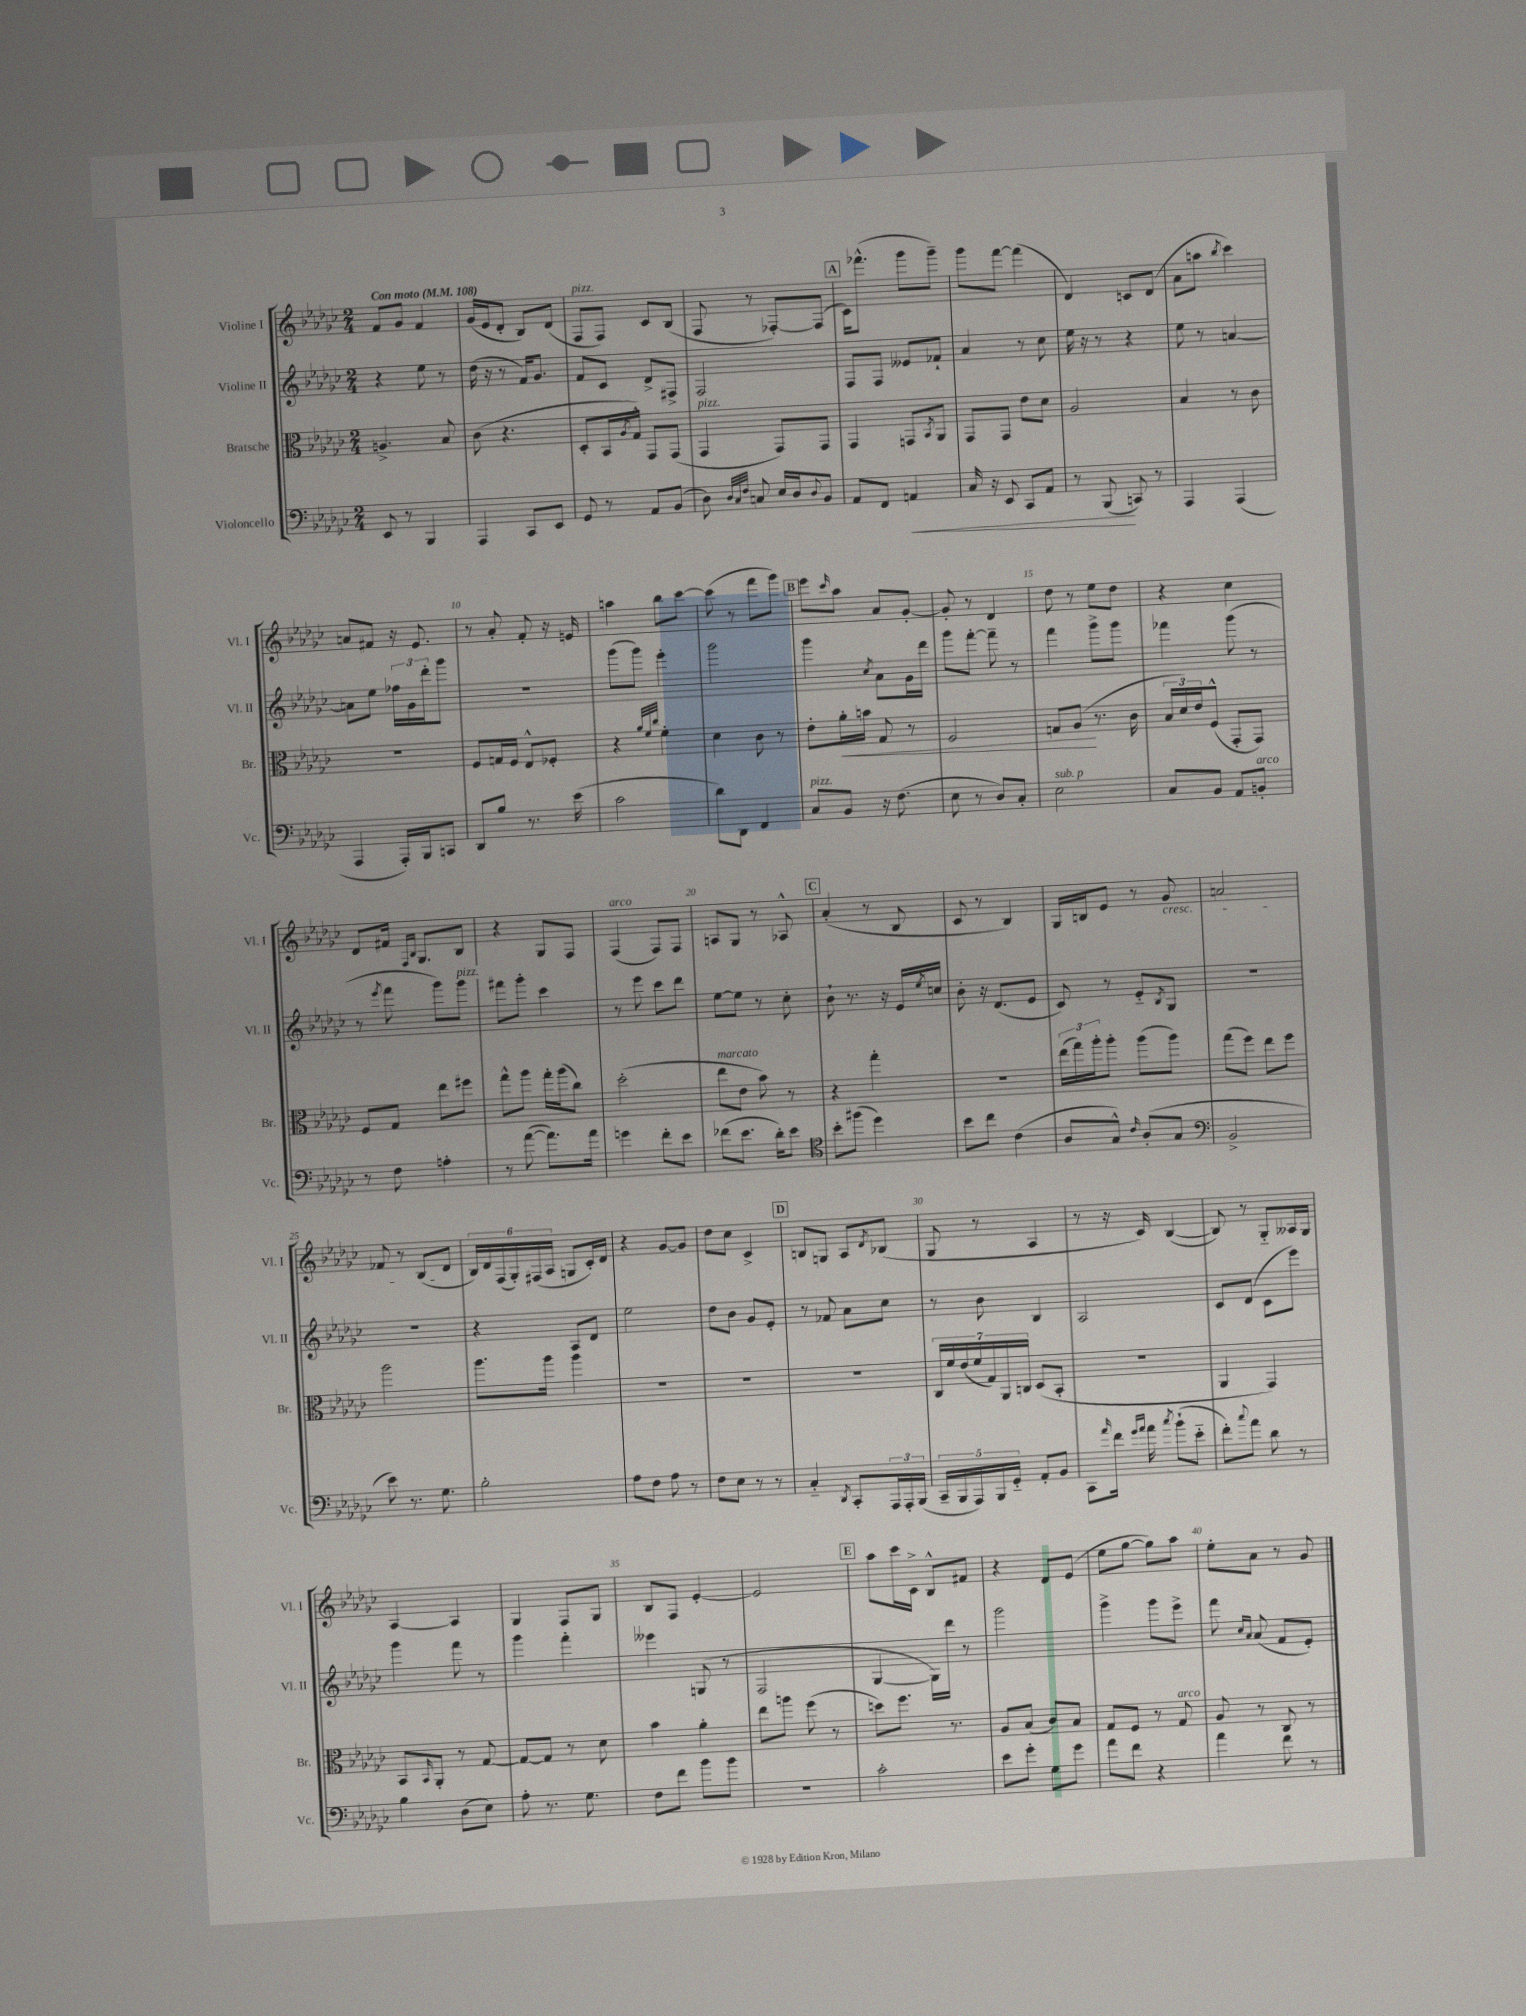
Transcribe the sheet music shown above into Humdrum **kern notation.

**kern	**kern	**kern	**kern
*staff4	*staff3	*staff2	*staff1
*clefF4	*clefC3	*clefG2	*clefG2
*k[b-e-a-d-g-c-]	*k[b-e-a-d-g-c-]	*k[b-e-a-d-g-c-]	*k[b-e-a-d-g-c-]
*M2/4	*M2/4	*M2/4	*M2/4
*MM108	*MM108	*MM108	*MM108
8EE-/	4.A^/	4r	8f/L
8r	.	.	8g-/J
4BBB-/	.	8ee-\	4f/
.	8B-/	8r	.
=	=	=	=
4AAA-/	(8c-\	(16dd-\	(16g-/LL
.	.	16r	16e-/J
.	4.r	8r	8d-'/J
8CC-/L	.	16f/LK)	8B-/L)
.	.	8.g-/J	.
8EE-/J	.	.	(8d-/J
=	=	=	=
8GG-/	8D-'/L	8f/L	8F/L
8r	16BB-/L	8c-/J	8F/J)
.	8qA-/	.	.
.	16G-^^/JJ)	.	.
8AA-/L	8GG-/L	8d-^/L	8c-/L
(8BB-/J	(8GG-/J	8F#^/J	(8B-/J
=	=	=	=
8D-\)	4GG-/	2F/	8F/
32qqD-/LLL	.	.	.
32qqC-/	.	.	.
32qqF/JJJ	.	.	.
8C/	.	.	8r
16E-/LL	8GG-/L)	.	[8F-'/L)
16D-/J	.	.	.
8qqD-/	.	.	.
8BB-/J	8GG-/J	.	(8F-/]J
=	=	=	=
8AA-/L	4GG-/	8F/L	16c-\LK)
.	.	.	(8.fff-^^\J
8FF/J	.	8F/J	.
4AA/	8GG/L	8e--/L	8ggg-\L
.	8qBB-/	.	.
.	8AA-/J	8f-`/J	8ggg-~\J)
=	=	=	=
16C-/	8GG-/L	4a-/	8ggg-\L
16r	.	.	.
8EE-/	8GG-/J	.	[8fff\J
8CC-/L	8e-\L	8r	(4fff\]
8AA-/J	8d-\J	8cc-\	.
=	=	=	=
8r	2A-/	16ee-\	4d-/)
.	.	16r	.
(8BBB-/	.	8r	.
8CC/)	.	4r	8c/L
8r	.	.	(8d-/J
=	=	=	=
4AAA-/	4B-/	8ee-\	8a-\L
.	.	8r	8aa\J
.	.	.	8qbb-/
(4AAA-/	8r	[4a/	4ccc-\)
.	8c-\	.	.
=	=	=	=
4AAA-/	2r	8a\]L	8a/L
.	.	8ee-\J	8f#/J
16AAA-'/LL)	.	24ff-\LL	16r
.	.	24g-\	.
16BBB-/J	.	.	8.e-/
.	.	24ddd-'\J	.
8CC/J	.	8ggg-\J	.
=	=	=	=
8DD-/L	8F/L	2r	8r
8B-/J	16G/L	.	8a-'/
.	16F/JJ	.	.
8.r	8E-^^/L	.	8f'/
.	8F-'/J	.	16r
(16e-\	.	.	16e/
=	=	=	=
2c-\	4r	(8ggg-\L	4aa\
.	.	8ggg-\J)	.
.	32qqa-/LLL	.	.
.	32qqf/	.	.
.	32qqcc-/JJJ	.	.
.	4f'\	4eee-'\	8bb-\L
.	.	.	[8ccc-\J
=	=	=	=
8d-\L)	4d-\	2ggg-\	(8ccc-\]
8DD-\J	.	.	8r
4FF/	8c-\	.	8fff\L
.	8r	.	8ggg-\J)
=	=	=	=
8C-/L	8e-'\L	4ggg-\	8eee-\L
.	.	.	16qqccc-/
8BB-/J	16a-'\L	.	8aa-\J
.	16b\JJ	.	.
.	.	8qcc-/	.
16r	8G-/	8a-\L	8a-/L
(8.F\	.	.	.
.	8r	16g-\L	[8g-'/J
.	.	16ddd-\JJ	.
=	=	=	=
8E-\	2F/	8ggg-\L	8g-'/]
8r	.	[8fff'\J	8r
8D-/L)	.	8fff~\]	4d-/
8C-'/J	.	8r	.
=	=	=	=
2E-\	8G/L	4fff\	8dd-\
.	(8A-/J	.	8r
.	8.r	8ggg-^\L	8ee-\L
.	.	8ggg-\J	8dd-\J
.	16c-\	.	.
=	=	=	=
8C-/L	24B-/LL	4fff-\	4r
.	24d-/)	.	.
.	24e-/J	.	.
8BB-/J	(8F^^/J	.	.
8AA-/L	8GG-'/L	(8ggg-\	4cc-\
8BB'/J	8GG-/J)	8r	.
=	=	=	=
8r	8F/L	8r	8d-/L
.	.	8qeee-/	.
8F\	8G-/J	8fff\	16f#/Jk
.	.	.	16qqF/LL
.	.	.	16qqB-/JJ
.	.	.	8.G-/L
4A'\	8ee-\L	8ggg-\L)	.
.	8ff#\J	8ggg-\J	8B-/J
=	=	=	=
8r	8gg-^^\L	8fff#\L	4r
([8a-\	8aa-\J	8ggg-'\J	.
8.a-\]L)	16gg-'\LL	4ccc-\	8G-/L
.	(16aa-\J	.	.
.	8cc-\J)	.	8F/J
16a-\Jk	.	.	.
=	=	=	=
4g\	(2dd-'\	8r	(4F/
.	.	8eee-\	.
8f'\L	.	8ccc-\L	8F/L)
8e-\J	.	8ddd-\J	8F/J
=	=	=	=
(8f-\L	8ee-\L	[8ee-\L	8A/L
8.e-\J	8e-\J	8ee-\]J	8G-/J
.	8b-\)	8r	8r
16d-'\LK)	.	.	.
8e-\J	8r	8cc-'\	8A-^^/
=	=	=	=
*clefC4	*	*	*
8b-'\L	4r	8b-`\	(4a-'/
(8ff#\J	.	8.r	.
4dd-\)	4gg-'\	.	8r
.	.	16r	.
.	.	16e-/LL	8B-/
.	.	8qee-/	.
.	.	16cc/JJ	.
=	=	=	=
8b-\L	2r	8b-'\	8c-/
8cc-\J	.	16r	8r
.	.	(8.d-/L	.
(4c-\	.	.	4B-/)
.	.	8e-/J	.
=	=	=	=
8A-/L	(24ee-\LL	8c-/)	16G-/LL
.	24gg-\)	.	.
.	.	.	16B/J
.	24aa-'\J	.	.
8G-^^/J)	8aa-'\J	8r	8e-/J
16qqc-/	.	.	.
(8A-'/L	(8aa-\L	8e-'~/L	8r
.	.	8qB-/	.
8G-/J	8aa-\J)	8G-/J	8g-/
=	=	=	=
*clefF4	*	*	*
2BB-^/	(8gg-\L	2r	2a/
.	8ff\J)	.	.
.	8ee-\L	.	.
.	8ff\J	.	.
=	=	=	=
8e-\)	2aa-\	2r	8f-/
8.r	.	.	8r
.	.	.	(8B-/L
8.G-\	.	.	.
.	.	.	8d-/J
=	=	=	=
2B-'\	8.aa-\L	4r	24B-/LL)
.	.	.	24d-/
.	.	.	(24F/
.	.	.	24G-'/)
.	.	.	(24F#/
.	16aa-\Jk	.	.
.	.	.	24A-/JJ
.	4aa-\	8A-/L	8G/L
.	.	8d-/J	16c-'/L)
.	.	.	16d-/JJ
=	=	=	=
8A-\L	2r	2ee-\	4r
8F\J	.	.	.
8A-\	.	.	[8g-/L
8r	.	.	8g-/]J
=	=	=	=
8F\L	2r	8dd-\L	8dd-\L
8E-\J	.	8b-\J	8cc-\J
8r	.	8g-/L	4c-^/
8r	.	8e-'/J	.
=	=	=	=
4C-'~/	2r	8r	8B/L
.	.	8f-/	8G/J
8qDD-/	.	.	.
8CC-'/L	.	8a-\L	8A-/L
.	.	.	8qd-/
24AAA-/L	.	8cc-\J	(8B-/J
24AAA-'/	.	.	.
(24BBB-/JJ	.	.	.
=	=	=	=
20CC-~/LL	28C-/LL	8r	8G-/
.	28f/	.	.
20BBB-/	.	.	.
.	(28e-/	.	.
20AAA-/)	.	.	.
.	28f/	.	.
.	.	8b-\	8r
.	28G-/)	.	.
20BBB-/	.	.	.
.	28AA-/	.	.
20GG-'~/JJ	.	.	.
.	28C/JJ	.	.
8AA-'/L	(8D-/L	4B-/	4A-/
8BB-/J	8BB-'/J	.	.
=	=	=	=
8CC-\L	2r	2A-/	8r
16qqa-/	.	.	.
16f\Jk	.	.	16r
16qqg-/LL	.	.	.
16qqa-/JJ	.	.	.
16a-\	.	.	16c-/)
8qcc-/	.	.	.
(8b-`\L	.	.	([4B-/
8e-'~\J	.	.	.
=	=	=	=
8f'\L)	4AA-/	8c-/L	8B-/])
8qqcc-/	.	.	.
8a-\J	.	(8d-/J	8r
8d-\	4GG-/)	8c-\L	8G-'~/L
8r	.	8eee-\J)	16A--/L
.	.	.	16G-/JJ
=	=	=	=
4B-\	8BB-/L	4ggg-\	[4A-/
.	16qqBB-/	.	.
.	8AA-'/J	.	.
(8D-\L	8r	8fff\	4A-/]
8E-\J)	[8G-/	8r	.
=	=	=	=
8A-'\	8G-/_L	4ggg-\	4G-/
8.r	8G-/]J	.	.
.	8r	4fff'\	8F/L
8.G-\	.	.	.
.	8d-\	.	8G-/J
=	=	=	=
8F\L	4b-\	4eee--\	8B-/L
8f\J	.	.	8F/J
8b-\L	4a-'\	(8G/	[4e-'/
8b-\J	.	8r	.
=	=	=	=
2r	8ee-\L	2F/	2e-/]
.	8aa\J	.	.
.	(8ff\	.	.
.	8r	.	.
=	=	=	=
2c-'\	8dd\L)	[4G-/	8aa-\L
.	8.ff\J	.	16ccc-\L
.	.	.	16c-^\JJ
.	.	16G-\]LL)	8B-^^/L
.	8.r	16ddd-\JJ	.
.	.	8r	8f#/J
=	=	=	=
8e-\L	8A-/L	2ggg-\	4r
8g-'\J	(8B-/J	.	.
8G-\L	8c-/L)	.	8d-/L
8g-\J	8B-/J	.	(8e-/J
=	=	=	=
8a-\L	8G-/L	4ggg-^\	8ee-\L
8f\J	8F/J	.	[8gg-\J
4r	8r	8ggg-\L	8gg-\]L)
.	8G-/	8eee-^\J	8aa-\J
=	=	=	=
4a-\	8A-/	8fff\	8ee-'\L
.	.	16qqcc-/LL	.
.	.	16qqa-/JJ	.
.	8r	(8a-/	8a-\J
8f\	8C-/	8f/L	8r
8r	8r	8e-'/J)	8g-/
==	==	==	==
*-	*-	*-	*-
